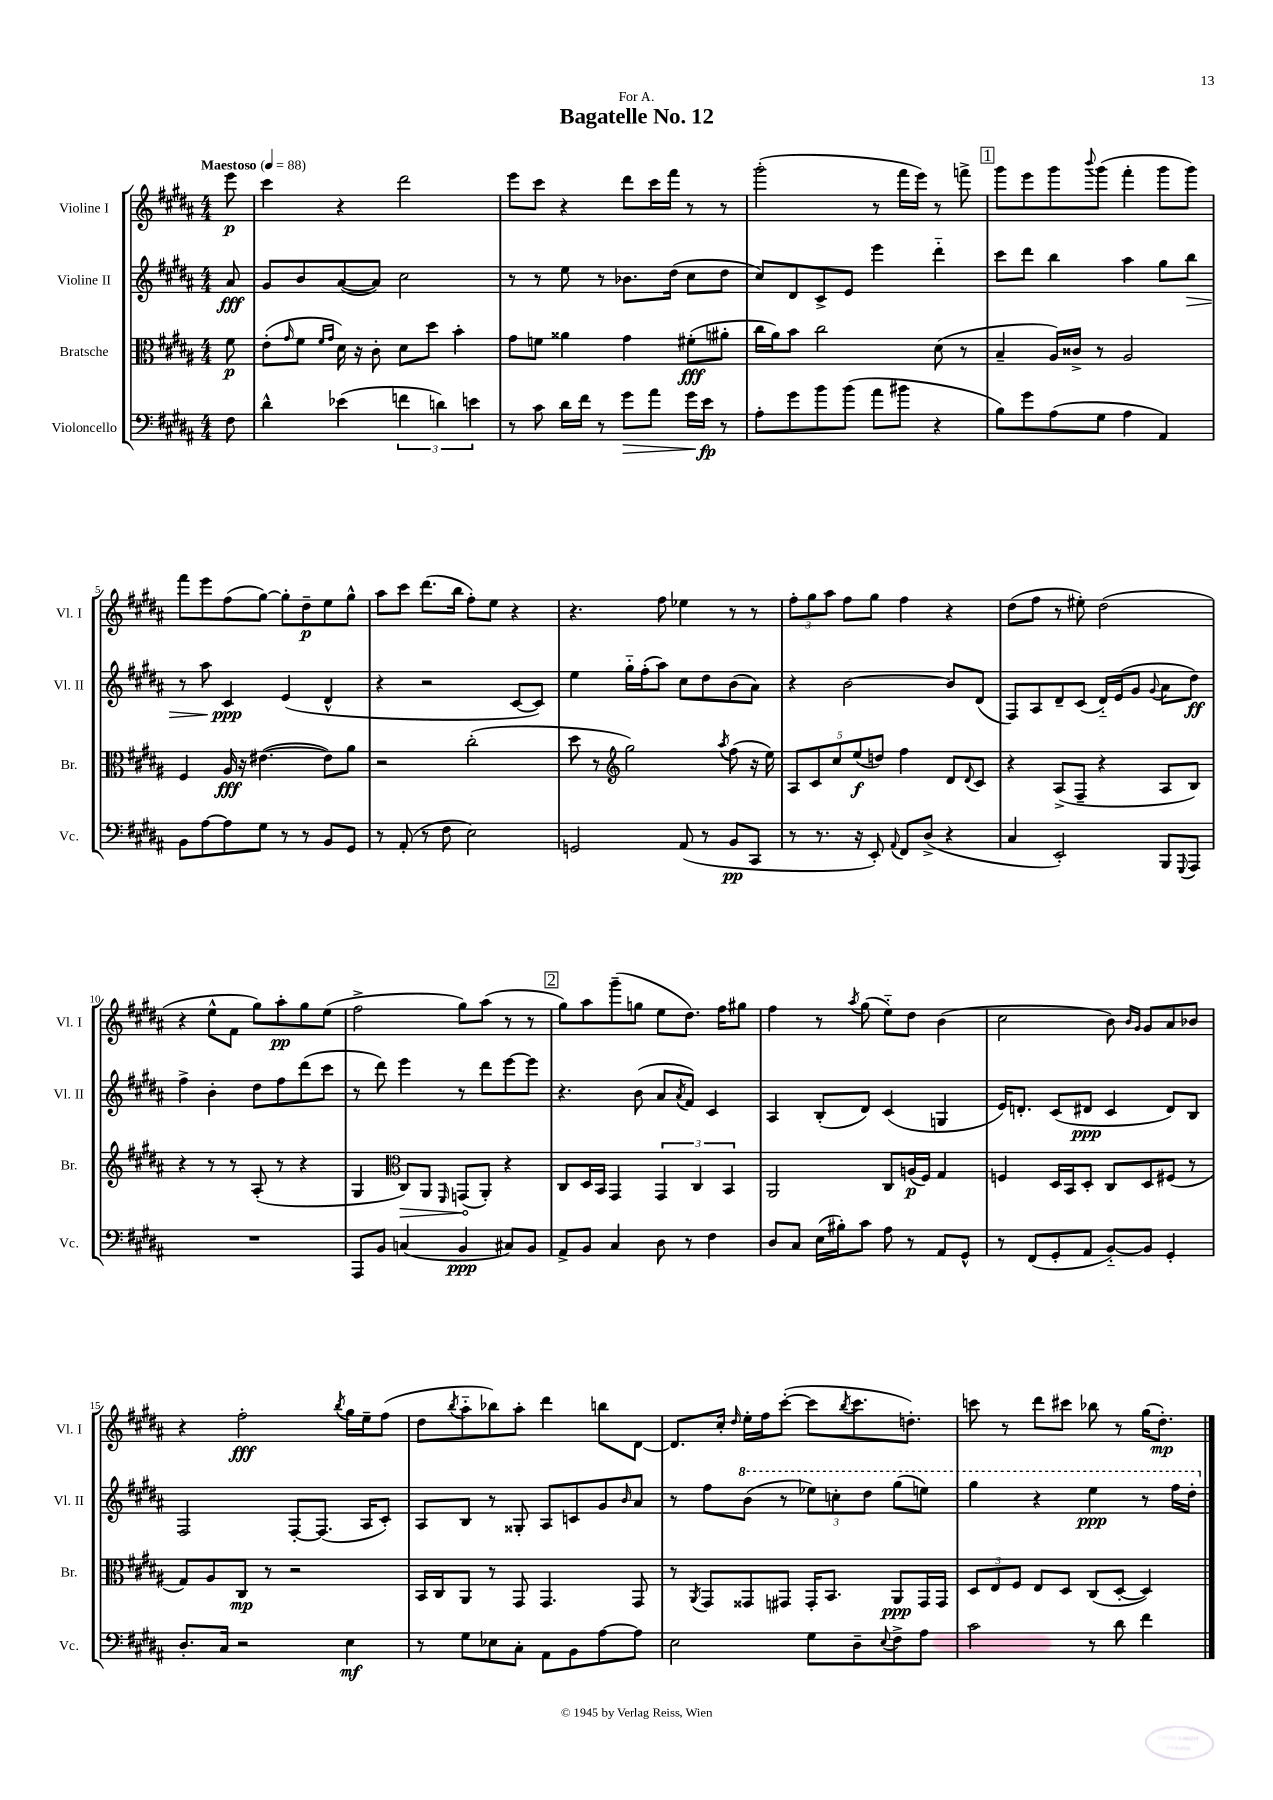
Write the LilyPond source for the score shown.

\header { title = "Bagatelle No. 12" dedication = "For A." }
<<
\new StaffGroup <<
\new Staff = "s0" \with { instrumentName = "Violine I" shortInstrumentName = "Vl. I" } {
    \clef treble \key b \major \numericTimeSignature \time 4/4 \partial 8 \tempo "Maestoso" 4 = 88
    e'''8\p |
    cis'''4 r4 dis'''2 |
    e'''8 cis'''8 r4 dis'''8 cis'''16 fis'''16 r8 r8 |
    gis'''2-.( r8 fis'''16 e'''16) r8 f'''8-> |
    \mark \markup { \box "1" } gis'''8 e'''8 gis'''8 \appoggiatura { b'''8 } gis'''8( fis'''4-. gis'''8 gis'''8) |
    fis'''8 e'''8 fis''8( gis''8~) gis''8-. dis''8--\p e''8 gis''8-^ |
    ais''8 cis'''8 dis'''8.( b''16 fis''8-.) e''8 r4 |
    r4. fis''8 ees''4 r8 r8 |
    \tuplet 3/2 { fis''8-. gis''8 ais''8 } fis''8 gis''8 fis''4 r4 |
    dis''8( fis''8 r8 eis''8-.) dis''2( |
    r4 e''8-^ fis'8 gis''8) ais''8-.\pp gis''8 e''8( |
    fis''2-> gis''8) ais''8( r8 r8 |
    \mark \markup { \box "2" } gis''8) ais''8 gis'''8--( g''8 e''8 dis''8.) fis''16 gis''8 |
    fis''4 r8 \acciaccatura { ais''8 } gis''8( e''8-_) dis''8 b'4( |
    cis''2 b'8) \grace { b'16 gis'16 } gis'8 ais'8 bes'8 |
    r4 fis''2-.\fff \acciaccatura { b''8 } gis''16 e''16-- fis''8( |
    dis''8 \acciaccatura { b''8 } ais''8-_ bes''8) ais''8-. dis'''4 b''8 dis'8~ |
    dis'8. cis''16-. \grace { dis''16 } e''16-. fis''16 cis'''8~-.( cis'''8 \acciaccatura { b''8 } cis'''8. d''8.-.) |
    c'''8 r8 dis'''8 cis'''8 bes''8 r8 gis''16( dis''8.-.\mp) \bar "|." |
}
\new Staff = "s1" \with { instrumentName = "Violine II" shortInstrumentName = "Vl. II" } {
    \clef treble \key b \major \numericTimeSignature \time 4/4 \partial 8
    ais'8\fff |
    gis'8 b'8 ais'8~( ais'8) cis''2 |
    r8 r8 e''8 r8 bes'8. dis''16( cis''8 dis''8 |
    cis''8) dis'8 cis'8-> e'8 e'''4 dis'''4-_ |
    \mark \markup { \box "1" } cis'''8 dis'''8 b''4 ais''4 gis''8 b''8\> |
    r8 ais''8 cis'4\ppp\! e'4( dis'4-^ |
    r4 r2 cis'8~ cis'8) |
    e''4 gis''16-_ fis''16-.( ais''8) cis''8 dis''8 b'8( ais'8) |
    r4 b'2~ b'8 dis'8( |
    fis8) ais8 dis'8-- cis'8( dis'16-_) e'16( gis'8 \appoggiatura { gis'8 } ais'8 dis''8\ff) |
    fis''4-> b'4-. dis''8 fis''8 dis'''8( cis'''8 |
    r8 dis'''8) e'''4 r8 dis'''8 e'''8~ e'''8 |
    \mark \markup { \box "2" } r4. b'8( ais'8 \acciaccatura { ais'8 } fis'8) cis'4 |
    ais4 b8-.( dis'8) cis'4( g4 |
    e'16) d'8.-. cis'8( dis'8\ppp cis'4 dis'8) b8 |
    fis2 fis8~-. fis8.( ais16 cis'8-.) |
    ais8 b8 r8 gisis8-. ais8 c'8 gis'8 \grace { b'16 } ais'8 |
    r8 fis''8 \ottava #1 b''8( r8 \tuplet 3/2 { ees'''8) c'''8-. dis'''8 } gis'''8( e'''8) |
    gis'''4 r4 e'''4\ppp r8 fis'''16 dis'''16-. \ottava #0 \bar "|." |
}
\new Staff = "s2" \with { instrumentName = "Bratsche" shortInstrumentName = "Br." } {
    \clef alto \key b \major \numericTimeSignature \time 4/4 \partial 8
    fis'8\p |
    e'8-.( \grace { gis'16 } fis'8 \grace { fis'16 gis'16 } dis'16) r16 cis'8-. dis'8 dis''8 b'4-. |
    gis'8 f'8 aisis'4 gis'4 fis'8-.\fff( ais'8-. |
    cis''16 ais'16) b'8 cis''2 dis'8( r8 |
    \mark \markup { \box "1" } b4-- ais16) cisis'16-> r8 ais2 |
    fis4 ais16\fff r16 eis'4.~( eis'8) ais'8 |
    r2 cis''2-.( |
    dis''8 r8 \clef treble gis''2) \acciaccatura { ais''8 } fis''8( r16 e''16) |
    \tuplet 5/4 { ais8 cis'8 cis''8 e''8\f( d''8) } fis''4 dis'8 \appoggiatura { dis'8 } cis'8 |
    r4 ais8->( fis8-- r4 ais8 b8) |
    r4 r8 r8 ais8-.( r8 r4 |
    gis4 \clef alto \once \override Hairpin.circled-tip = ##t cis8\>) ais,8 \grace { fis,16 } g,8\!( ais,8-.) r4 |
    \mark \markup { \box "2" } cis8 dis16 b,16 gis,4 \tuplet 3/2 { gis,4 cis4 b,4 } |
    ais,2 cis8 a16\p( fis16) gis4 |
    f4 dis16 b,16 dis8-. cis8 dis8 fis8( r8 |
    gis8) ais8 cis8\mp r8 r2 |
    b,16 cis16 ais,8 r8 gis,8 gis,4. gis,8 |
    r8 \acciaccatura { ais,8 } gis,8 gisis,8 gis,8 gis,16-. b,8. ais,8\ppp gis,16 gis,16 |
    \tuplet 3/2 { dis8 e8 fis8 } e8 dis8 cis8( dis8~-. dis4) \bar "|." |
}
\new Staff = "s3" \with { instrumentName = "Violoncello" shortInstrumentName = "Vc." } {
    \clef bass \key b \major \numericTimeSignature \time 4/4 \partial 8
    fis8 |
    dis'4-^ ees'4( \tuplet 3/2 { f'4 d'4) e'4 } |
    r8 cis'8 dis'16 fis'16 r8 gis'8\> ais'8 gis'16\! e'16\fp r8 |
    ais8-. gis'8 b'8 b'8( ais'8 bis'8 r4 |
    \mark \markup { \box "1" } b8) gis'8 ais8( gis8 ais4 ais,4) |
    b,8 ais8~ ais8 gis8 r8 r8 b,8 gis,8 |
    r8 ais,8-.( r8 fis8 e2) |
    g,2 ais,8( r8 b,8\pp cis,8 |
    r8 r8. r16 e,8-.) \appoggiatura { ais,8 } fis,8 dis8->( r4 |
    cis4 e,2-.) b,,8 \appoggiatura { gis,,8 } ais,,8 |
    R1 |
    ais,,8 b,8 c4( b,4\ppp cis8) b,8 |
    \mark \markup { \box "2" } ais,8-> b,8 cis4 dis8 r8 fis4 |
    dis8 cis8 e16( bis16-.) cis'8 ais8 r8 ais,8 gis,8-^ |
    r8 fis,8( gis,8-. ais,8 b,8~-_) b,8 gis,4-. |
    dis8.-. cis16 r2 e4\mf |
    r8 gis8 ees8 cis8-. ais,8 b,8 ais8~ ais8 |
    e2 gis8 dis8-- \appoggiatura { e8 } fis8-> ais8 |
    cis'2 r8 dis'8 fis'4 \bar "|." |
}
>>
>>
